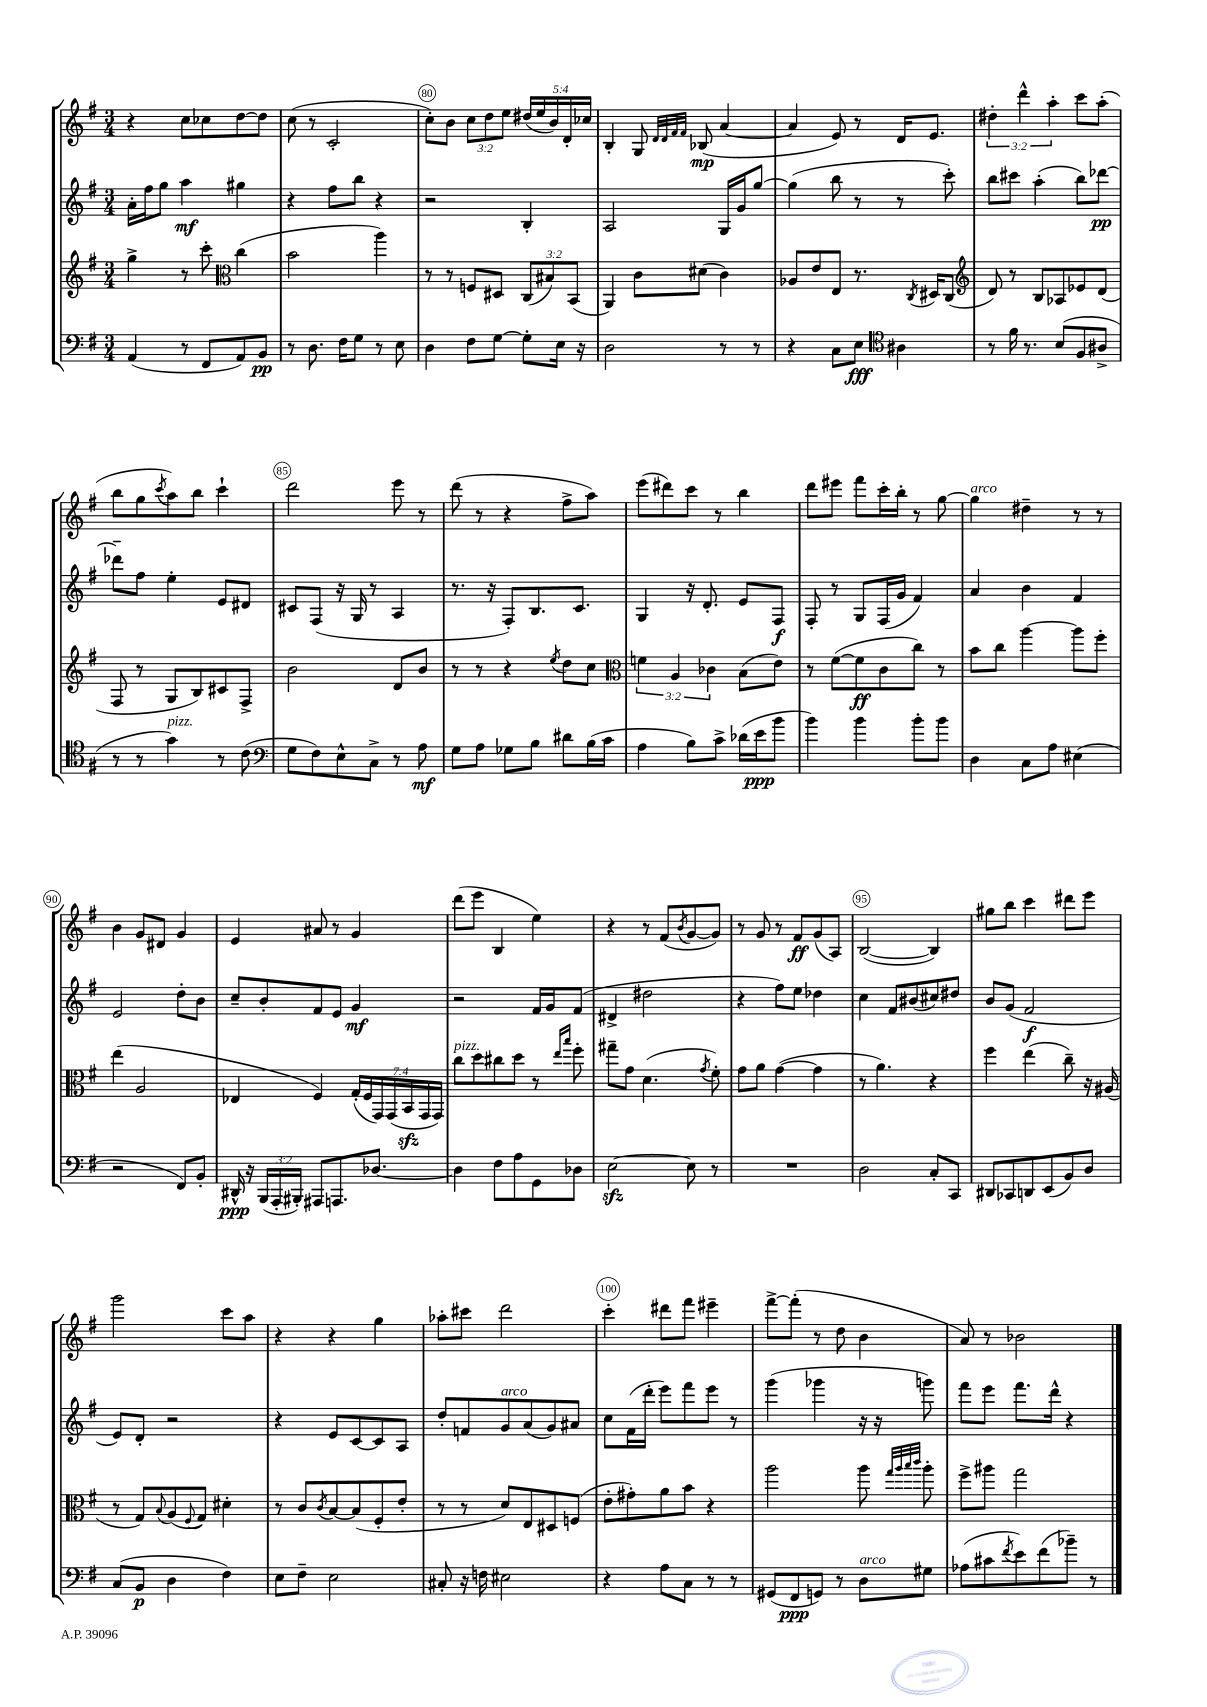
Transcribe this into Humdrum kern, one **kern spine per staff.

**kern	**dynam	**kern	**dynam	**kern	**dynam	**kern	**dynam
*part4	*part4	*part3	*part3	*part2	*part2	*part1	*part1
*staff4	*staff4	*staff3	*staff3	*staff2	*staff2	*staff1	*staff1
*clefF4	*	*clefG2	*	*clefG2	*	*clefG2	*
*k[f#]	*	*k[f#]	*	*k[f#]	*	*k[f#]	*
*M3/4	*	*M3/4	*	*M3/4	*	*M3/4	*
=78	=78	=78	=78	=78	=78	=78	=78
(4AA/	.	4gg^\	.	16a'\LL	.	4r	.
.	.	.	.	16ff#\J	.	.	.
.	.	.	.	8gg\J	.	.	.
8r	.	8r	.	4aa\	mf	8cc\L	.
8FF#/L	.	8ccc'\	.	.	.	8cc-X\	.
*	*	*clefC3	*	*	*	*	*
8AA/)	.	(4cc\	.	4gg#X\	.	[8dd\	.
8BB/J	pp	.	.	.	.	8dd\J]	.
=79	=79	=79	=79	=79	=79	=79	=79
8r	.	2b\	.	4r	.	(8cc\	.
8.D\	.	.	.	.	.	8r	.
.	.	.	.	8ff#\L	.	2c'/	.
16F#\KL	.	.	.	.	.	.	.
8G\J	.	.	.	8bb\J	.	.	.
8r	.	4aa\)	.	4r	.	.	.
8E\	.	.	.	.	.	.	.
=80	=80	=80	=80	=80	=80	=80	=80
4D\	.	8r	.	2r	.	8cc'\L)	.
.	.	8r	.	.	.	8b\J	.
8F#\L	.	8Fn/L	.	.	.	12cc\L	.
.	.	.	.	.	.	12dd\	.
[8G\J	.	8D#X/J	.	.	.	.	.
.	.	.	.	.	.	12ee\J	.
8G'\L]	.	(12C/L	.	4B'/	.	(20dd#X/LL	.
.	.	.	.	.	.	20ee/	.
.	.	12B#X/)	.	.	.	.	.
.	.	.	.	.	.	20b/)	.
16E\Jk	.	.	.	.	.	.	.
.	.	.	.	.	.	20d'/	.
.	.	(12BB/J	.	.	.	.	.
16r	.	.	.	.	.	.	.
.	.	.	.	.	.	20cc-X/JJ	.
=81	=81	=81	=81	=81	=81	=81	=81
2D\	.	4AA/)	.	2A/	.	4B'/	.
.	.	8c\L	.	.	.	8G/	.
.	.	.	.	.	.	32qqd/LLL	.
.	.	.	.	.	.	32qqd/	.
.	.	.	.	.	.	32qqf#/	.
.	.	.	.	.	.	32qqf#/JJJ	.
.	.	(8d#X\J	.	.	.	(8B-X/	mp
8r	.	4c\)	.	16G/LL	.	[4a/	.
.	.	.	.	16g/J	.	.	.
8r	.	.	.	[8gg/J	.	.	.
=82	=82	=82	=82	=82	=82	=82	=82
4r	.	8A-X/L	.	(4gg\]	.	4a/]	.
.	.	8e/	.	.	.	.	.
8C\L	.	8E/J	.	8bb\	.	8e/)	.
8E\J	fff	8.r	.	8r	.	8r	.
*clefC4	*	*	*	*	*	*	*
4A#X\	.	.	.	8r	.	16d/KL	.
.	.	8qC/	.	.	.	.	.
.	.	16D#X/KL	.	.	.	8.e/J	.
.	.	(8C/J	.	8ccc'\)	.	.	.
=83	=83	=83	=83	=83	=83	=83	=83
*	*	*clefG2	*	*	*	*	*
8r	.	8d/)	.	8bb\L	.	6dd#X'\	.
16f#\	.	8r	.	8ccc#X\J	.	.	.
.	.	.	.	.	.	6ddd^^\	.
8.r	.	.	.	.	.	.	.
.	.	8B/L	.	(4aa'\	.	.	.
.	.	.	.	.	.	6aa'\	.
(8B/L	.	8A-X/	.	.	.	.	.
8F#/	.	8e-X/	.	8bb\L)	.	8ccc\L	.
8A#X^/J	.	(8d/J	.	[8ddd-X\J	pp	(8aa'\J	.
!!LO:LB:g=z
=84	=84	=84	=84	=84	=84	=84	=84
8r	.	8F#/	.	8ddd-X~\L]	.	8bb\L	.
8r	.	8r	.	8ff#\J	.	8gg\	.
.	.	.	.	.	.	8qccc/	.
!LO:TX:a:i:t=pizz.	!	!	!	!	!	!	!
4g\)	.	8G/L	.	4ee'\	.	8aa\)	.
.	.	8B/)	.	.	.	8bb\J	.
8r	.	8c#X/	.	8e/L	.	4ccc`\	.
(8c\	.	8F#^/J	.	8d#X/J	.	.	.
=85	=85	=85	=85	=85	=85	=85	=85
*clefF4	*	*	*	*	*	*	*
8G\L	.	2b\	.	8c#X/L	.	2ddd\	.
8F#\)	.	.	.	(8F#/J	.	.	.
8E^^\	.	.	.	16r	.	.	.
.	.	.	.	16G/	.	.	.
8C^\J	.	.	.	8r	.	.	.
8r	.	8d/L	.	4A/	.	8eee\	.
8A\	mf	8b/J	.	.	.	8r	.
=86	=86	=86	=86	=86	=86	=86	=86
8G\L	.	8r	.	8.r	.	(8ddd\	.
8A\J	.	8r	.	.	.	8r	.
.	.	.	.	16r	.	.	.
8G-X\L	.	4r	.	8F#'/L)	.	4r	.
8B\J	.	.	.	8.B/	.	.	.
.	.	8qee/	.	.	.	.	.
8d#X\L	.	8dd\L	.	.	.	8ff#^\L	.
.	.	.	.	8.c/J	.	.	.
(16B\L	.	8cc\J	.	.	.	8aa\J)	.
16c\JJ	.	.	.	.	.	.	.
=87	=87	=87	=87	=87	=87	=87	=87
*	*	*clefC3	*	*	*	*	*
4A\	.	6fn\	.	4G/	.	(8eee\L	.
.	.	.	.	.	.	8ddd#X\)	.
.	.	6A/	.	.	.	.	.
8B\L)	.	.	.	16r	.	8ccc\J	.
.	.	.	.	8.d'/	.	.	.
.	.	6c-X\	.	.	.	.	.
8c^\J	.	.	.	.	.	8r	.
(16d-X\LL	.	(8B\L	.	8e/L	.	4bb\	.
16e\J	ppp	.	.	.	.	.	.
8b\J	.	8e\J)	.	8F#/J	f	.	.
=88	=88	=88	=88	=88	=88	=88	=88
4b\)	.	8r	.	8F#'/	.	8ddd\L	.
.	.	([8f#\L	.	8r	.	8eee#X\J	.
4b\	.	8f#\]	ff	8G/L	.	8fff#\L	.
.	.	8c\	.	(16F#/L	.	16ccc'\L	.
.	.	.	.	16g/JJ	.	16bb'\JJ	.
8b'\L	.	8cc\J)	.	4f#/)	.	8r	.
8b\J	.	8r	.	.	.	[8gg\	.
=89	=89	=89	=89	=89	=89	=89	=89
!	!	!	!	!	!	!LO:TX:a:i:t=arco	!
4D\	.	8b\L	.	4a/	.	4gg\]	.
.	.	8cc\J	.	.	.	.	.
8C\L	.	[4aa\	.	4b\	.	4dd#X~\	.
8A\J	.	.	.	.	.	.	.
(4E#X\	.	8aa\L]	.	4f#/	.	8r	.
.	.	8ff#'\J	.	.	.	8r	.
!!LO:LB:g=z
=90	=90	=90	=90	=90	=90	=90	=90
2r	.	(4ee\	.	2e/	.	4b\	.
.	.	2A/	.	.	.	8g/L	.
.	.	.	.	.	.	8d#X/J	.
8FF#/L)	.	.	.	8dd'\L	.	4g/	.
8BB'/J	.	.	.	8b\J	.	.	.
=91	=91	=91	=91	=91	=91	=91	=91
16DD#X^^/	ppp	4E-X/	.	8cc~/L	.	4e/	.
16r	.	.	.	.	.	.	.
(24BBB/LL	.	.	.	8b'/	.	.	.
24AAA'/	.	.	.	.	.	.	.
24BBB#X'/JJ)	.	.	.	.	.	.	.
8AAA#X/L	.	4F#/)	.	8f#/	.	8a#X/	.
8.AAAn/	.	.	.	8e/J	.	8r	.
.	.	(28G'/LL	.	4g/	mf	4g/	.
.	.	28F#/	.	.	.	.	.
[8.D-X/J	.	.	.	.	.	.	.
.	.	28GG/)	.	.	.	.	.
.	.	(28GG/	.	.	.	.	.
.	.	28BBzz/	.	.	.	.	.
.	.	28GG/	.	.	.	.	.
.	.	28GG/JJ)	.	.	.	.	.
=92	=92	=92	=92	=92	=92	=92	=92
!	!	!LO:TX:a:i:t=pizz.	!	!	!	!	!
4D-\]	.	8cc\L	.	2r	.	(8ddd\L	.
.	.	8dd\	.	.	.	8eee\J	.
8F#\L	.	8cc#X\	.	.	.	4B/	.
8A\	.	8dd\J	.	.	.	.	.
8GG\	.	8r	.	16f#/LL	.	4ee\)	.
.	.	.	.	16g/J	.	.	.
.	.	16qqee/LL	.	.	.	.	.
.	.	16qqbb/JJ	.	.	.	.	.
8D-X\J	.	8ff#'\	.	(8f#/J	.	.	.
=93	=93	=93	=93	=93	=93	=93	=93
[2Ezz\	.	8gg#X~\L	.	4d#X^/	.	4r	.
.	.	8g\J	.	.	.	.	.
.	.	(4.d\	.	2dd#X\	.	8r	.
.	.	.	.	.	.	(8f#/L	.
.	.	.	.	.	.	8qb/	.
8E\]	.	.	.	.	.	[8g/	.
.	.	8qg/	.	.	.	.	.
8r	.	8f#'\)	.	.	.	8g/J])	.
=94	=94	=94	=94	=94	=94	=94	=94
2.r	.	8g\L	.	4r	.	8r	.
.	.	8a\J	.	.	.	8g/	.
.	.	([4g\	.	8ff#\L)	.	8r	.
.	.	.	.	8ee\J	.	8f#/L	ff
.	.	4g\]	.	4dd-X\	.	(8g/	.
.	.	.	.	.	.	8A/J)	.
=95	=95	=95	=95	=95	=95	=95	=95
2D\	.	8r	.	4cc\	.	([2B/	.
.	.	4.a\)	.	.	.	.	.
.	.	.	.	8f#/L	.	.	.
.	.	.	.	(8b#X/	.	.	.
8C'/L	.	4r	.	8cc#X/)	.	4B/])	.
8CC/J	.	.	.	8dd#X/J	.	.	.
=96	=96	=96	=96	=96	=96	=96	=96
8DD#X/L	.	4ff#\	.	8b/L	.	8gg#X\L	.
8CC-X/	.	.	.	(8g/J	.	8bb\J	.
8DDn/	.	(4ee\	.	2f#/	f	4ccc\	.
(8EE/	.	.	.	.	.	.	.
8BB/)	.	8cc~\)	.	.	.	8ddd#X\L	.
8D/J	.	16r	.	.	.	8eee\J	.
.	.	(16A#X/	.	.	.	.	.
!!LO:LB:g=z
=97	=97	=97	=97	=97	=97	=97	=97
(8C/L	.	8r	.	8e/L)	.	2ggg\	.
8BB/J	p	8G/L)	.	8d'/J	.	.	.
.	.	8qqB/	.	.	.	.	.
4D\	.	(8A/	.	2r	.	.	.
.	.	8qqF#/	.	.	.	.	.
.	.	8G/J)	.	.	.	.	.
4F#\)	.	4d#X'\	.	.	.	8ccc\L	.
.	.	.	.	.	.	8aa\J	.
=98	=98	=98	=98	=98	=98	=98	=98
8E\L	.	8r	.	4r	.	4r	.
8F#~\J	.	8c/L	.	.	.	.	.
.	.	8qc/	.	.	.	.	.
2E\	.	[8B/	.	8e/L	.	4r	.
.	.	(8B/]	.	[8c/	.	.	.
.	.	8F#'/	.	8c/]	.	4gg\	.
.	.	8e'/J	.	8A/J	.	.	.
=99	=99	=99	=99	=99	=99	=99	=99
8C#X'/	.	8r	.	8dd'/L	.	8aa-X'\L	.
16r	.	8r	.	8fn/	.	8ccc#X\J	.
16Fn\	.	.	.	.	.	.	.
!	!	!	!	!LO:TX:a:i:t=arco	!	!	!
2E#X\	.	8d/L)	.	8g/	.	2ddd\	.
.	.	8E/	.	(8a/	.	.	.
.	.	8D#X/	.	8g/)	.	.	.
.	.	(8Fn/J	.	8a#X/J	.	.	.
=100	=100	=100	=100	=100	=100	=100	=100
4r	.	8e'\L	.	8cc\L	.	4ccc'\	.
.	.	8g#X'\)	.	(16f#\L	.	.	.
.	.	.	.	16ddd'\JJ	.	.	.
8A\L	.	8a\	.	8eee\L)	.	8ddd#X\L	.
8C\J	.	8b\J	.	8fff#\	.	8fff#\J	.
8r	.	4r	.	8eee\J	.	4eee#X~\	.
8r	.	.	.	8r	.	.	.
=101	=101	=101	=101	=101	=101	=101	=101
(8GG#X/L	.	2aa\	.	(4ggg\	.	[8fff#^\L	.
8FF#/	ppp	.	.	.	.	(8fff#'\J]	.
8GGn/J)	.	.	.	4ggg-X\	.	8r	.
8r	.	.	.	.	.	8dd\	.
!LO:TX:a:i:t=arco	!	!	!	!	!	!	!
8D\L	.	8aa\	.	16r	.	4b\	.
.	.	.	.	16r	.	.	.
.	.	32qqgg/LLL	.	.	.	.	.
.	.	32qqaa/	.	.	.	.	.
.	.	32qqbb/	.	.	.	.	.
.	.	32qqccc/JJJ	.	.	.	.	.
8G#X\J	.	8aa'\	.	8gggn\)	.	.	.
=102	=102	=102	=102	=102	=102	=102	=102
(8A-X\L	.	8ff#^\L	.	8fff#\L	.	8a/)	.
8c#X\	.	8aa#X\J	.	8eee\J	.	8r	.
8qf#/	.	.	.	.	.	.	.
8e\)	.	2gg\	.	8.fff#\L	.	2b-X\	.
(8f#\	.	.	.	.	.	.	.
.	.	.	.	16ddd^^\Jk	.	.	.
8b-X~\J)	.	.	.	4r	.	.	.
8r	.	.	.	.	.	.	.
==	==	==	==	==	==	==	==
*-	*-	*-	*-	*-	*-	*-	*-
